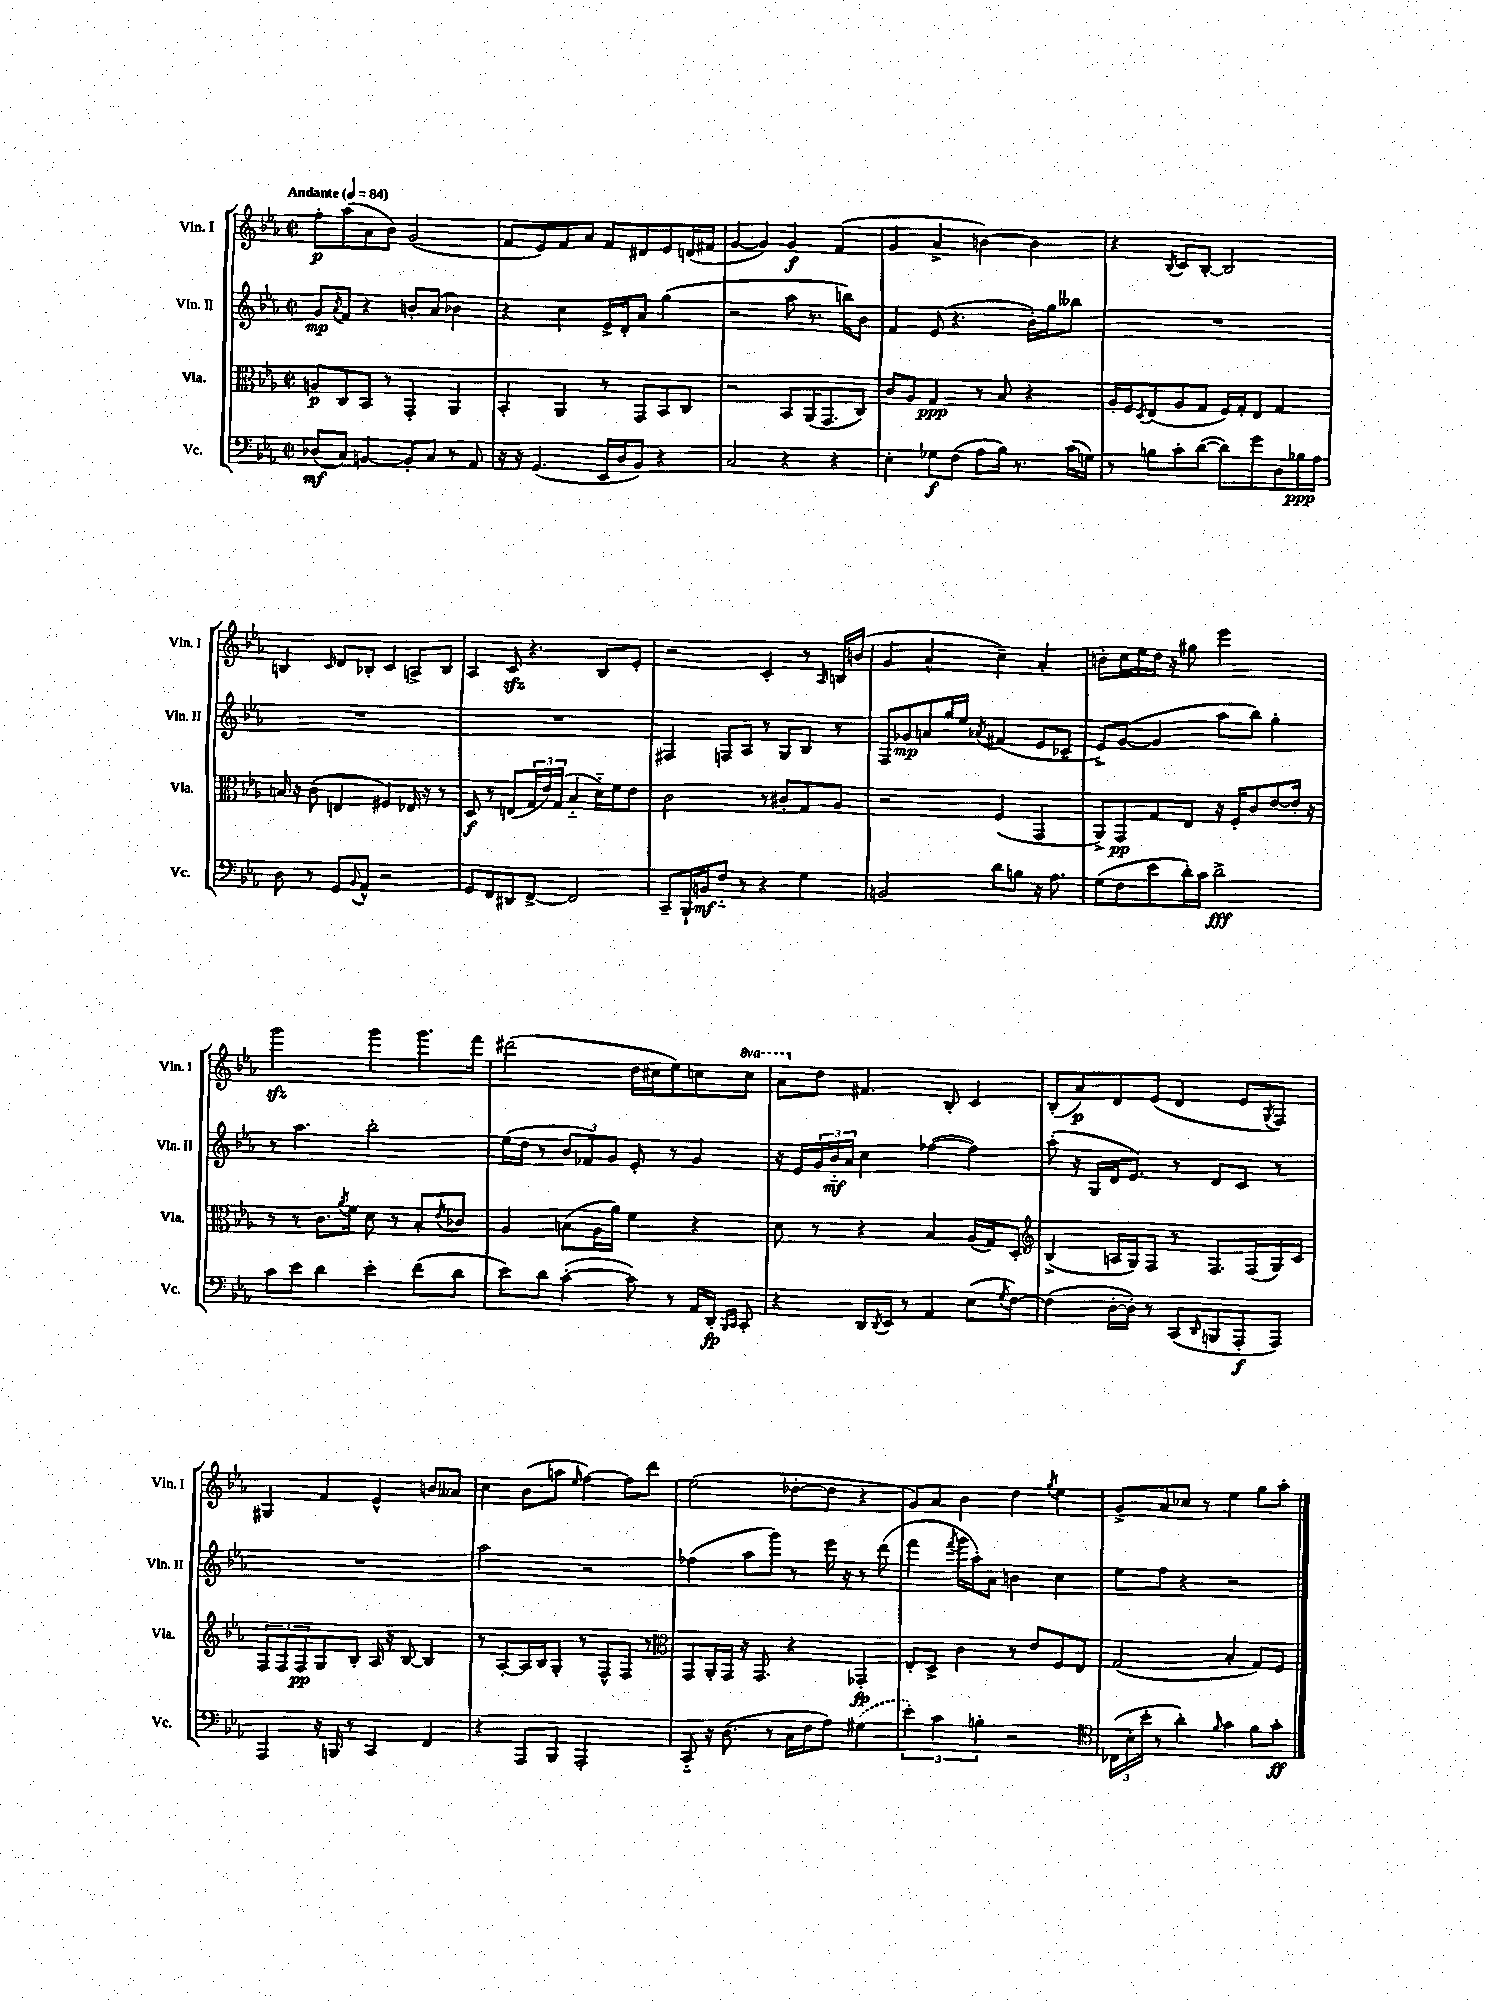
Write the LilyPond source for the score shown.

<<
\new StaffGroup <<
\new Staff = "s0" \with { instrumentName = "Vln. I" shortInstrumentName = "Vln. I" } {
    \clef treble \key ees \major \defaultTimeSignature \time 2/2 \set Staff.ottavationMarkups = #ottavation-simple-ordinals \tempo "Andante" 4 = 84
    f''8-.\p aes''8( aes'8 bes'8) g'2( |
    f'8 ees'8) f'8 aes'8 f'8 dis'8 ees'8 d'16( fis'16 |
    g'4~ g'4) g'4\f f'4( |
    g'4 aes'4-> b'4~) b'4 |
    r4 \acciaccatura { bes8 } c'8 bes8~-. bes2 |
    b4 \grace { c'16 } d'8 bes8-. c'4 a8-> bes8 |
    aes4 c'8\sfz r4. bes8 ees'8-. |
    r2 c'4-. r8 \grace { aes16 } b16 b'16( |
    g'4 aes'4-^ c''4--) aes'4-. |
    b'8-. c''16 ees''16 d''16 r16 gis''8 ees'''2 |
    g'''2\sfz g'''4 g'''8. f'''16 |
    dis'''2( d''16 cis''16 ees''8) c''8 \ottava #1 c'''8 |
    aes''8 \ottava #0 d''8 fis'4. bes8-. c'4 |
    bes8-.( aes'8\p) d'8 ees'8( d'4 ees'8 \acciaccatura { g8 } f8) |
    gis4 f'4 ees'4-^ b'8 aeses'8 |
    c''4 bes'8( a''8 \grace { ees''16 } f''4~) f''8 d'''8 |
    ees''2( des''8~-. des''8 r4 |
    g'8) aes'8 bes'4 d''4 \acciaccatura { g''8 } ees''4 |
    g'8-> aes'8 ces''8 r8 ees''4 g''8 aes''8-. \bar "|." |
}
\new Staff = "s1" \with { instrumentName = "Vln. II" shortInstrumentName = "Vln. II" } {
    \clef treble \key ees \major \defaultTimeSignature \time 2/2
    g'8\mp \acciaccatura { aes'8 } f'8 r4 b'8-. aes'8( bes'4) |
    r4 c''4 ees'16-> d'16-. aes'8 g''4( |
    r2 aes''8 r8. b''16) bes'8 |
    f'4 ees'8( r4. bes'16-.) g''16 beses''8 |
    R1 |
    R1 |
    R1 |
    fis4 f8 aes8 r8 g8 bes8 r8 |
    f8 ges'8\mp a'8 g''16 ees''16 \acciaccatura { aes'8 } fis'4( ees'8 ces'8-- |
    ees'8->) g'8~( g'4 aes''8 bes''8) g''4-. |
    r8 aes''4. bes''2-. |
    ees''16( d''16 r8 \tuplet 3/2 { bes'8 fes'8) g'8 } ees'8-. r8 g'4 |
    r16 ees'16 \tuplet 3/2 { g'16 bes'16-_\mf aes'16 } c''4 fes''4~( fes''4) |
    aes''8-.( r16 g16 d'16 ees'8.) r8 d'8 c'8 r8 |
    R1 |
    aes''2 r2 |
    fes''4( aes''8 g'''8) r8 ees'''16 r16 r8 d'''8( |
    f'''4 \acciaccatura { f'''8 } g'''16 aes''16-.) aes'8 b'4 c''4 |
    ees''8 f''8 r4 r2 \bar "|." |
}
\new Staff = "s2" \with { instrumentName = "Vla." shortInstrumentName = "Vla." } {
    \clef alto \key ees \major \defaultTimeSignature \time 2/2
    a8\p c8 bes,8 r8 g,4-. aes,4 |
    bes,4-. aes,4 r8 g,8 bes,8 c8 |
    r2 bes,8 aes,16( g,8. c8) |
    c'8 aes8 g4\ppp r8 bes8 r4 |
    aes16-. f16 \acciaccatura { d8 } ees8( aes8 g8 f16) g16-. ees8 g4 |
    b16 r16 c'8( e4 fis4) ees16 r16 r8 |
    d8\f r8 e8( \tuplet 3/2 { g16 ees'16) g16( } bes4-_ d'16-_) f'16 ees'8 |
    c'2 r8 cis'8-. g8 aes8 |
    r2 f4( g,4 |
    aes,8->) g,8\pp g8 ees8 r16 f16-. c'8 ees'8~ ees'16-. r16 |
    r8 r8 c'8. \acciaccatura { aes'8 } f'16 d'8 r8 bes8-. \acciaccatura { ees'8 } ces'8 |
    aes4 b8( aes16 aes'16) f'4 r4 |
    d'8 r8 r4 bes4 aes16( g16) d8-. |
    \clef treble bes4->( a16 g16) f8 r8 f8. f16( g16) c'16 |
    \tuplet 3/2 { f8 f8 f8\pp } g8 bes8-. aes16 r16 bes8~ bes4 |
    r8 aes8~-. aes16 bes16 g8-. r8 f8-^ f8 r8 |
    \clef alto g,8 aes,16-. g,16 r16 g,8. r4 ges,4-.\fp |
    ees8-. d8-> c'4 r8 ees'8 f8 ees8 |
    g2( bes4-. g8) f8 \bar "|." |
}
\new Staff = "s3" \with { instrumentName = "Vc." shortInstrumentName = "Vc." } {
    \clef bass \key ees \major \defaultTimeSignature \time 2/2
    des8\mf( c8) b,4~ b,8-. c8 r8 aes,8 |
    r16 r16 g,4.( ees,16 d16 bes,8) r4 |
    c2 r4 r4 |
    ees4-. ges8\f f8( aes8 bes16) r8. c'16( g16) |
    r8 b8 c'8-. d'8~( d'8) g'8 d8 bes16\ppp aes16 |
    d8 r8 g,8 \appoggiatura { bes,8 } aes,8-^ r2 |
    g,8 f,8 dis,8 f,8~-> f,2 |
    c,8-- bes,,16-! b,16\mf f8-_ r8 r4 g4 |
    b,2 d'8 b8 r16 aes8. |
    g8( f8 ees'8 d'16-.) c'16 d'2->\fff |
    c'8 ees'8 d'4 ees'4-. f'8( d'8 |
    ees'8) d'8 c'4~-.( c'8) r8 aes,16 d,16-.\fp \grace { bes,,16 c,16 } c,8-. |
    r4 d,16 \acciaccatura { d,8 } ees,16 r8 aes,4 ees8( \acciaccatura { g8 } f8~) |
    f4( d16~-. d16-.) r8 c,8( \grace { d,16 } b,,8 aes,,8-.\f aes,,8) |
    aes,,4 r16 b,,16 r8 c,4 f,4 |
    r4 aes,,8 bes,,8 aes,,2-. |
    c,8-_ r16 d8.( r8 c16 f16 aes8) \once \slurDashed gis4( |
    \tuplet 3/2 { ees'4-.) c'4 b4-. } r2 |
    \clef tenor \tuplet 3/2 { ces16( bes16-. bes'16-. } r8 aes'4-.) \grace { f'16 } g'4 f'8 g'8-.\ff \bar "|." |
}
>>
>>
\layout { \context { \Score \remove "Bar_number_engraver" } }
